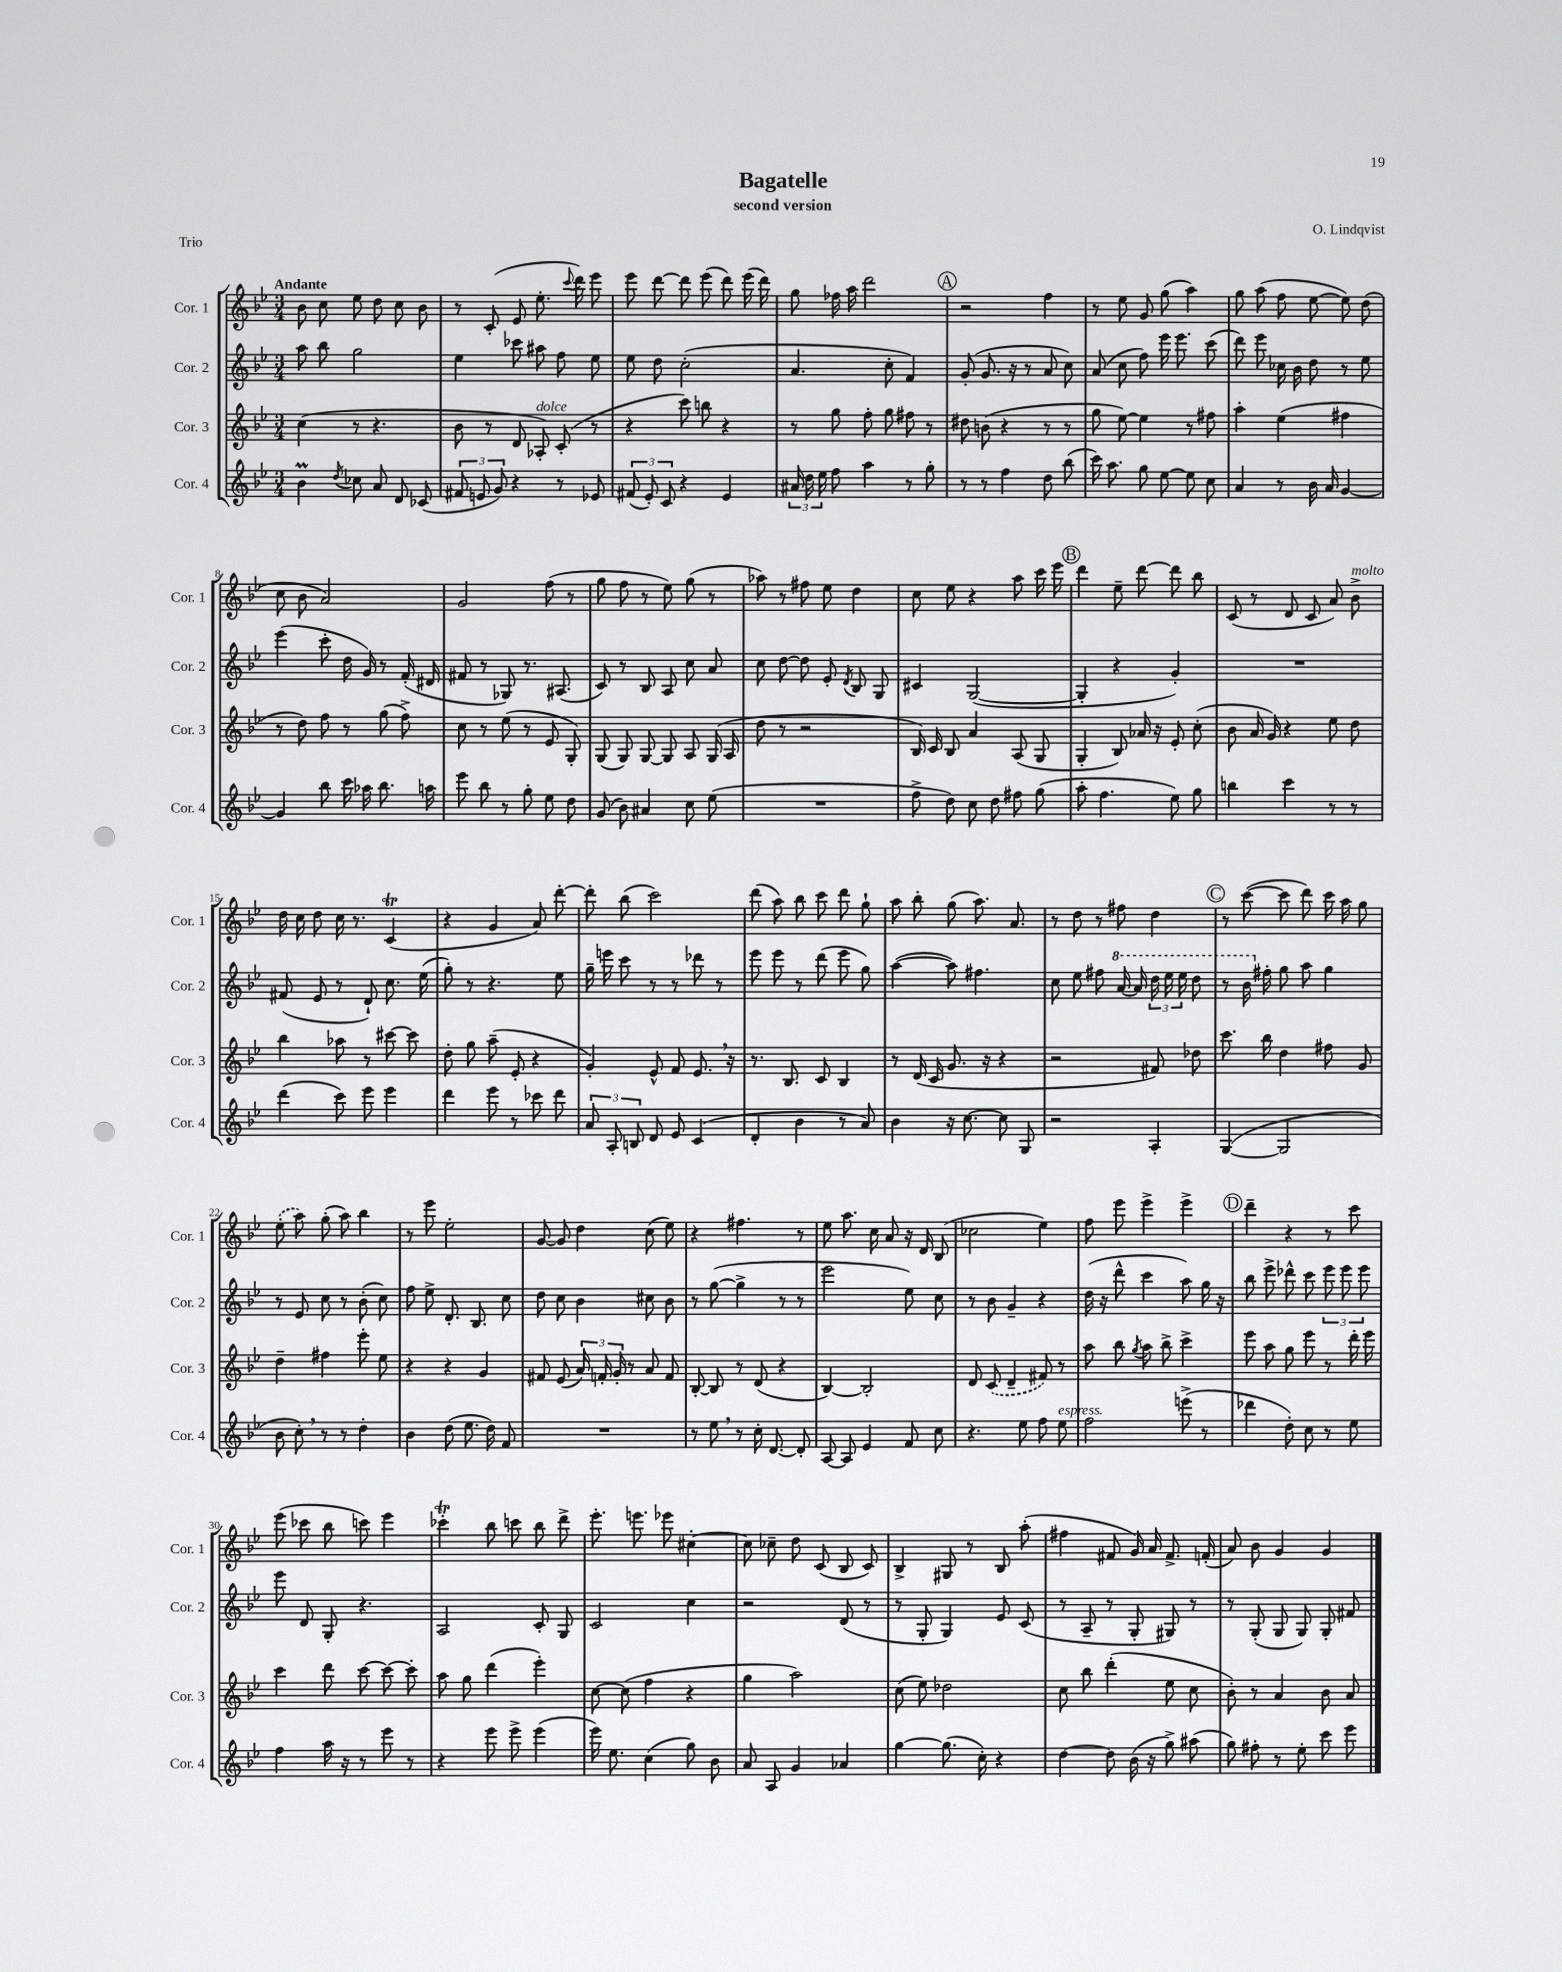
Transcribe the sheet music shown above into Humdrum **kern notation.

**kern	**kern	**kern	**kern
*part4	*part3	*part2	*part1
*staff4	*staff3	*staff2	*staff1
*I"Cor. 4	*I"Cor. 3	*I"Cor. 2	*I"Cor. 1
*I'Cor. 4	*I'Cor. 3	*I'Cor. 2	*I'Cor. 1
*clefG2	*clefG2	*clefG2	*clefG2
*k[b-e-]	*k[b-e-]	*k[b-e-]	*k[b-e-]
*M3/4	*M3/4	*M3/4	*M3/4
=1	=1	=1	=1
!	!	!	!LO:TX:a:B:t=Andante
4b-M\	(4cc\	8aa\	8b-\
.	.	8bb-\	8cc\
8qdd/	.	.	.
8cc-X\	8r	2gg\	8ee-\
8a/	4.r	.	8dd\
8d/	.	.	8cc\
(8c-X/	.	.	8b-\
=2	=2	=2	=2
12f#X/	8b-\	4ee-\	8r
12en/	.	.	.
.	8r	.	(8c'/
12g/)	.	.	.
4r	8d/	8ccc-X\	8e-/
!	!LO:TX:a:i:t=dolce	!	!
.	8A-X'/)	8aa#X\	8.ee-'\
8r	(8c'/	8ff\	.
.	.	.	8qqccc/
.	.	.	16ddd\)
8e-X/	8r	8ee-\	8eee-\
=3	=3	=3	=3
(12f#X/	4r	8ee-\	8eee-\
12e-'/)	.	.	.
.	.	8dd\	[8ddd\
12c/	.	.	.
4r	8ccc\)	(2cc'\	8ddd\]
.	8bbn\	.	(8eee-\
4e-/	4r	.	8ddd\)
.	.	.	(16eee-\
.	.	.	16ddd\)
=4	=4	=4	=4
24a#X/	8r	4.a/	8gg\
24dd\	.	.	.
24ee-\	.	.	.
8ff\	8gg\	.	16ff-X\
.	.	.	16aa\
4aa\	8ff'\	.	2ddd\
.	8gg\	8cc'\	.
8r	8ff#X\	4f/)	.
8gg'\	8r	.	.
!!LO:REH:place=s1:t=A
=5	=5	=5	=5
8r	8dd#X\	(8g'/	2r
8r	(8bn\	8.g/	.
4ff\	4r	.	.
.	.	16r	.
.	.	8r	.
8dd\	8r	8a/	4ff\
(8bb-\	8r	8cc\)	.
=6	=6	=6	=6
16ccc\)	8gg\	(8a/	8r
8.aa\	.	.	.
.	[8ee-\)	8cc\	8ee-\
8gg\	4ee-\]	8ff\)	8g/
[8ee-\	.	16eee-\	(8gg\
.	.	8.eee-\	.
8ee-\]	8r	.	4aa\)
8cc\	8ff#X\	(8ccc\	.
=7	=7	=7	=7
4a/	4aa'\	8ddd\)	8gg\
.	.	8eee-\	(8aa\
8r	(4ee-\	16cc-X\	8ff\
.	.	16b-\	.
16b-\	.	8dd\	[8ee-\
16a/	.	.	.
[4g/	4ff#X\	8r	8ee-\])
.	.	8ee-\	(8dd\
!!LO:LB:g=z
=8	=8	=8	=8
4g/]	8r	(4eee-\	8cc\
.	8dd\)	.	8b-\
8bb-\	8ff\	8ccc'\	2a/)
16ccc\	8r	16dd\	.
16aa-X\	.	16g/)	.
8.bb-\	(8gg\	8r	.
.	8ff^\)	(16f'/	.
16aan\	.	16d#X/	.
=9	=9	=9	=9
8eee-\	8cc\	8f#X/	2g/
8bb-\	8r	8r	.
8r	(8ee-\	8G-X/)	.
8gg'\	8r	8.r	.
8ee-\	8e-/	.	(8ff\
.	.	(8.A#X/	.
8dd\	8G'/)	.	8r
=10	=10	=10	=10
(8g/	(8G/	8c/)	8gg\
8b-\)	8G/)	8r	8ff\
4a#X/	[8G/	8B-/	8r
.	8G/]	8A/	8ee-\)
8cc\	8A/	8cc\	(8gg\
(8ee-\	(16G/	8a/	8r
.	16A/	.	.
=11	=11	=11	=11
2.r	8dd\	8cc\	8aa-X\)
.	8r	[8dd\	8r
.	2r	8dd\]	8ff#X\
.	.	8e-'/	8ee-\
.	.	8qd/	.
.	.	8B-/	4dd\
.	.	8G/	.
=12	=12	=12	=12
8ff^\	16B-/)	4c#X/	8cc\
.	16c/	.	.
8dd\)	8B-/	.	8ee-\
8cc\	4a/	([2G/	4r
8dd\	.	.	.
8ff#X\	(8A/	.	8aa\
(8gg\	8G/	.	16ccc\
.	.	.	16eee-\
!!LO:REH:place=s1:t=B
=13	=13	=13	=13
8aa'\	4G'/	4G'/]	4ddd\
4.ff\	.	.	.
.	8B-/)	4r	8ee-~\
.	16a-X/	.	[8ddd\
.	16r	.	.
8ee-\)	8e-'/	4g'/)	8ddd\]
8gg\	(8cc'\	.	8bb-\
=14	=14	=14	=14
4bbn\	8b-\	2.r	(8c/
.	16a/	.	8r
.	16g/)	.	.
4ccc\	4r	.	8d/
.	.	.	8c/
8r	8ee-\	.	8a/)
!	!	!	!LO:TX:a:i:t=molto
8r	8dd\	.	8b-^\
!!LO:LB:g=z
=15	=15	=15	=15
(4ddd\	4bb-\	(8f#X/	16dd\
.	.	.	16cc\
.	.	8e-/	8dd\
8ccc\)	8aa-X\	8r	16cc\
.	.	.	8.r
8eee-\	8r	8d`/)	.
4eee-\	[8ccc#X\	8.cc\	(4cT/
.	8ccc#\]	.	.
.	.	(16ee-\	.
=16	=16	=16	=16
4ddd\	8dd'\	8gg'\)	4r
.	8gg\	8r	.
8eee-\	(8aa~\	4.r	4g/
8r	8e-'/	.	.
8ccc-X\	4r	.	8a/)
8ddd\	.	8ee-\	[8ddd'\
=17	=17	=17	=17
12a/	4g'/)	16gg~\	8ddd'\]
.	.	16eeen\	.
12A'/	.	.	.
.	.	8ccc\	(8bb-\
12Bn/	.	.	.
8d/	8e-^^/	8r	2ccc\)
8e-/	8f/	8r	.
(4c/	8.e-,/	8ddd-X\	.
.	.	8r	.
.	16r	.	.
=18	=18	=18	=18
4d'/	8.r	8eee-\	(8ddd\
.	.	8eee-\	8aa\)
.	8.B-/	.	.
4b-\	.	8r	8bb-\
.	8c/	(8ddd\	8ccc\
8r	4B-/	8eee-\	8ddd\
8a/)	.	8gg\)	8gg`\
=19	=19	=19	=19
4b-\	8r	([4aa\	8aa\
.	(16d/	.	8bb-'\
.	16c/	.	.
16r	8.g/	8aa\])	(8gg\
[8.cc\	.	.	.
.	.	4.ff#X\	8.aa\)
.	16r	.	.
8cc\]	4r	.	.
.	.	.	8.a/
8G/	.	.	.
=20	=20	=20	=20
2r	2r	8cc\	8r
.	.	8ee-\	8dd\
.	.	8ff#X\	8r
*	*	*8va	*
.	.	[16aa/	8ff#X\
.	.	16aa/]	.
4A'/	8f#X/)	24ddd\	4dd\
.	.	24eee-\	.
.	.	24eee-\	.
.	8dd-X\	8ddd\	.
!!LO:REH:place=s1:t=C
=21	=21	=21	=21
([4G/	8.ccc\	8r	8r
.	.	16bb-\	([8ccc\
*	*	*X8va	*
.	16bb-\	16ff#X'\	.
2G/]	4dd\	8gg\	8ccc\]
.	.	8aa\	8ddd\)
.	8ff#X\	4gg\	16ccc\
.	.	.	16aa\
.	8g/	.	8gg\
!!LO:LB:g=z
=22	=22	=22	=22
8b-\	4dd~\	8r	(8ee-'\
8cc',\)	.	8e-/	8aa\)
8r	4ff#X\	8cc\	(8gg'\
8r	.	8r	8aa\)
4dd'\	8eee-'\	(8b-'\	4bb-\
.	8ee-\	8cc\)	.
=23	=23	=23	=23
4b-\	4r	8ff\	8r
.	.	8ee-^\	8eee-\
(8dd\	4r	8.d'/	2ee-'\
8.ee-\	.	.	.
.	.	8.B-/	.
.	4g/	.	.
16dd\)	.	.	.
8f/	.	8cc\	.
=24	=24	=24	=24
2.r	8f#X/	8dd\	[8g/
.	(8e-/	8cc\	8g/]
.	24a/)	4b-\	4dd\
.	24fn'/	.	.
.	24g'/	.	.
.	8r	.	.
.	8a/	8cc#X\	(8cc\
.	8f/	8b-\	8ee-\)
=25	=25	=25	=25
8r	[8B-'/	8r	4r
8ee-,\	8B-/]	([8gg\	.
8r	8r	4gg^\]	4.ff#X\
16cc'\	(8d/	.	.
[8.d/	.	.	.
.	4r	8r	.
8d'/]	.	8r	8r
=26	=26	=26	=26
[8A/	[4B-/)	2eee-\	8ee-\
8A/]	.	.	8.aa\
4e-/	2B-'/]	.	.
.	.	.	16cc\
.	.	.	8a/
8f/	.	8ee-\)	16r
.	.	.	16d/
8cc\	.	8cc\	(8B-/
=27	=27	=27	=27
4.r	8d/	8r	2cc-X\
.	(8c/	8b-\	.
.	4d~/	4g~/	.
8ee-\	.	.	.
8ff\	8f#X/)	4r	4ee-\)
!LO:TX:a:i:t=espress.	!	!	!
8ee-\	8r	.	.
=28	=28	=28	=28
2ff\	8aa\	(16dd\	8ff\
.	.	16r	.
.	8bb-\	8ddd^^\	8eee-\
.	8qgg/	.	.
.	8aa\	4ccc\	4eee-^\
.	8bb-^\	.	.
(8eeen^\	4ccc^\	8aa\)	4eee-^\
8r	.	16gg\	.
.	.	16r	.
!!LO:REH:place=s1:t=D
=29	=29	=29	=29
4ddd-X\	8eee-\	8bb-\	4ddd~\
.	8aa\	8eee-^\	.
8dd'\)	8gg\	8ddd-X^^\	4r
8cc\	8eee-\	8ccc\	.
8r	8r	12eee-\	8r
.	.	12eee-\	.
8ee-\	16ddd'\	.	8ccc\
.	.	12eee-\	.
.	16eee-\	.	.
!!LO:LB:g=z
=30	=30	=30	=30
4ff\	4ccc\	8eee-\	(8eee-\
.	.	8d/	8ccc-X\
16aa\	8ddd\	8G'/	8bb-\
16r	.	.	.
8r	[8ccc\	4.r	8cccn\)
8eee-\	8ccc\_	.	4eee-\
8r	8ccc'\]	.	.
=31	=31	=31	=31
4r	8aa\	2A/	4ccc-XT'\
.	8gg\	.	.
8eee-\	(4ddd\	.	8bb-\
8eee-^\	.	.	8cccn\
(4eee-\	4eee-'\)	8c'/	8bb-\
.	.	8G/	8ddd^\
=32	=32	=32	=32
16eee-\)	[8cc\	2c/	8.eee-'\
8.ee-\	.	.	.
.	(8cc\]	.	.
.	.	.	8.eeen\
(4cc\	4ff\	.	.
.	.	.	8eee-X\
8gg\)	4r	4cc\	[4cc#X'\
8b-\	.	.	.
=33	=33	=33	=33
8a/	4gg\	2r	8cc#\]
8A/	.	.	8cc-X~\
4g/	2aa\)	.	8dd\
.	.	.	(8c/
4a-X/	.	(8d/	8B-/
.	.	8r	8c/)
=34	=34	=34	=34
[4gg\	(8cc\	8r	4B-^/
.	8ee-\)	8G'/	.
(8.gg\]	2dd-X\	4G/)	8G#X/
.	.	.	8r
16cc'\)	.	.	.
4r	.	8e-/	8B-/
.	.	(8c/	(8aa'\
=35	=35	=35	=35
[4dd\	8cc\	8r	4ff#X\
.	8bb-\	8A~/	.
8dd\]	(4ddd'\	8r	8f#X/
(16b-\	.	8G'/	16g/)
16r	.	.	16a/
8gg^\)	8ee-\	8G#X/)	8.f#^/
(8aa#X\	8cc\	8r	.
.	.	.	(16fn'/
=36	=36	=36	=36
8gg\)	8b-'\)	8r	8a/)
8ff#X'\	8r	(8G'/	8b-\
8r	4a/	8G/	4g/
8ee-'\	.	8G/)	.
8ccc\	8b-\	8G'/	4g/
8eee-\	8a/	8f#X/	.
==	==	==	==
*-	*-	*-	*-
